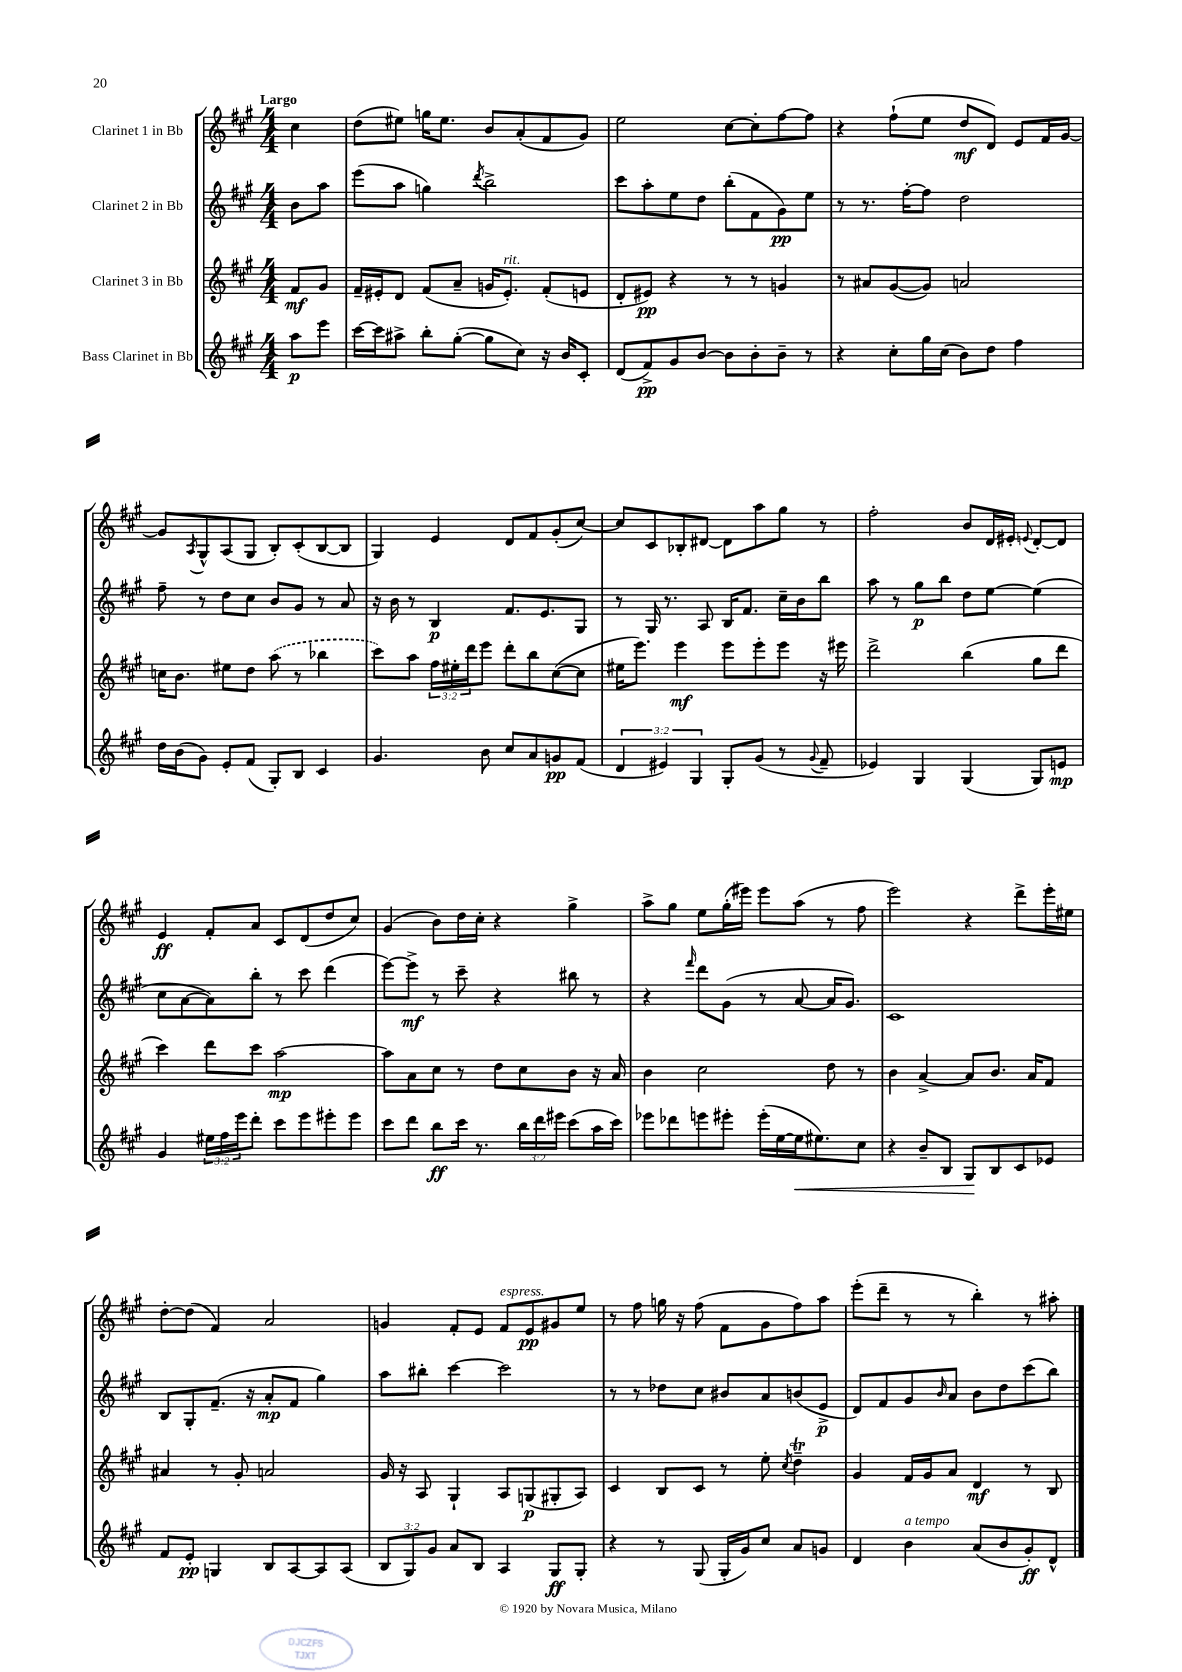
<<
\new StaffGroup <<
\new Staff = "s0" \with { instrumentName = "Clarinet 1 in Bb" } {
    \clef treble \key a \major \numericTimeSignature \time 4/4 \partial 4 \tempo "Largo"
    cis''4 |
    d''8( eis''8) g''16 eis''8. b'8 a'8-.( fis'8 gis'8) |
    e''2 cis''8~ cis''8-. fis''8~ fis''8 |
    r4 fis''8-!( e''8 d''8\mf d'8) e'8 fis'16 gis'16~ |
    gis'8 \acciaccatura { a8 } gis8-^ a8( gis8 b8-.) cis'8-.( b8~ b8 |
    gis4) e'4 d'8 fis'8 gis'8-.( cis''8~) |
    cis''8 cis'8 bes8-. dis'8~ dis'8 a''8 gis''8 r8 |
    fis''2-. b'8 d'16 eis'16-. \appoggiatura { e'8 } d'8~-. d'8 |
    e'4\ff fis'8-. a'8 cis'8 d'8( d''8 cis''8) |
    gis'4( b'8) d''16 cis''16-. r4 gis''4-> |
    a''8-> gis''8 e''8 gis''16-.( eis'''16) eis'''8 a''8( r8 fis''8 |
    e'''2) r4 d'''8-> e'''16-. eis''16 |
    d''8~-. d''8( fis'4) a'2 |
    g'4 fis'8-. e'8 fis'8^\markup { \italic "espress." } e'8\pp gis'8 e''8 |
    r8 fis''8 g''16 r16 fis''8( fis'8 gis'8 fis''8) a''8 |
    e'''8-.( d'''8-- r8 r8 b''4-.) r8 ais''8-. \bar "|." |
}
\new Staff = "s1" \with { instrumentName = "Clarinet 2 in Bb" } {
    \clef treble \key a \major \numericTimeSignature \time 4/4 \partial 4
    b'8 a''8 |
    e'''8( a''8 g''4) \acciaccatura { d'''8 } b''2-> |
    cis'''8 a''8-. e''8 d''8 b''8-.( fis'8 gis'8\pp) e''8 |
    r8 r8. fis''16~-. fis''8 d''2 |
    fis''8-- r8 d''8 cis''8 b'8 gis'8 r8 a'8 |
    r16 b'16 r8 b4\p fis'8. e'8. gis8 |
    r8 gis16 r8. a8 b16 fis'8. cis''16-- b'16 b''8 |
    a''8 r8 gis''8\p b''8 d''8 e''8~ e''4( |
    cis''8 a'8~ a'8) b''8-. r8 cis'''8 d'''4( |
    e'''8~) e'''8->\mf r8 cis'''8-- r4 bis''8 r8 |
    r4 \grace { fis'''16 } d'''8 gis'8( r8 a'8~ a'16 gis'8.) |
    cis'1 |
    b8 gis8-. fis'8.--( r16 a'8-.\mp fis'8 gis''4) |
    a''8 bis''8-. cis'''4~ cis'''2 |
    r8 r8 des''8 cis''8 bis'8 a'8 b'8( e'8->\p |
    d'8) fis'8 gis'8 \grace { b'16 } a'8 b'8 d''8 cis'''8( b''8) \bar "|." |
}
\new Staff = "s2" \with { instrumentName = "Clarinet 3 in Bb" } {
    \clef treble \key a \major \numericTimeSignature \time 4/4 \override Staff.TupletNumber.text = #tuplet-number::calc-fraction-text \partial 4
    fis'8\mf gis'8 |
    fis'16-- eis'16-. d'8 fis'8( a'8-- g'16 eis'8.-.^\markup { \italic "rit." }) fis'8-.( e'8 |
    d'8-. eis'8\pp) r4 r8 r8 g'4 |
    r8 ais'8 gis'8~( gis'8) a'2 |
    c''16 b'8. eis''8 d''8 \once \slurDashed a''8( r8 bes''4 |
    cis'''8) a''8 \tuplet 3/2 { fis''16 eis''16-. d'''16 } e'''8 d'''8-. b''8 cis''8~( cis''8 |
    eis''16 e'''8.) e'''4\mf e'''8 e'''8-. e'''8 r16 eis'''16 |
    d'''2-> b''4( gis''8 d'''8 |
    cis'''4) d'''8 cis'''8 a''2~\mp |
    a''8 a'8 cis''8 r8 d''8 cis''8 b'8 r16 a'16 |
    b'4 cis''2 d''8 r8 |
    b'4 a'4~-> a'8 b'8. a'16 fis'8 |
    ais'4 r8 gis'8-. a'2 |
    gis'16 r16 a8 gis4-! a8 g8\p( gis8-. a8) |
    cis'4 b8 cis'8 r8 e''8-. \acciaccatura { cis''8 } d''4--\trill |
    gis'4 fis'16 gis'16 a'8 d'4\mf r8 b8 \bar "|." |
}
\new Staff = "s3" \with { instrumentName = "Bass Clarinet in Bb" } {
    \clef treble \key a \major \numericTimeSignature \time 4/4 \override Staff.TupletNumber.text = #tuplet-number::calc-fraction-text \partial 4
    a''8\p e'''8 |
    cis'''16~ cis'''16 ais''8-> b''8-. gis''8~-.( gis''8 cis''8) r16 b'16 cis'8-. |
    d'8( fis'8->\pp) gis'8 b'8~ b'8 b'8-. b'8-- r8 |
    r4 cis''8-. gis''16 cis''16( b'8) d''8 fis''4 |
    d''16 b'16( gis'8) e'8-. fis'8( gis8-.) b8 cis'4 |
    gis'4. b'8 cis''8 a'8 g'8\pp fis'8( |
    \tuplet 3/2 { d'4 eis'4) gis4 } gis8-. gis'8( r8 \appoggiatura { gis'8 } fis'8-- |
    ees'4) gis4 gis4( gis8) e'8\mp |
    gis'4 \tuplet 3/2 { eis''16 fis''16 e'''16 } d'''8-. cis'''8 e'''8 eis'''8-. eis'''8 |
    cis'''8 d'''8 b''8\ff cis'''16 r8. \tuplet 3/2 { b''16 d'''16 eis'''16 } cis'''8( a''16 cis'''16) |
    ees'''8 des'''8 e'''8 eis'''8-. eis'''16-.( e''16~ e''16\< eis''8.) cis''8 |
    r4 b'8-- b8 gis8\! b8 cis'8 ees'8 |
    fis'8 e'8-.\pp g4 b8 a8~ a8 a8( |
    \tuplet 3/2 { b8 gis8) gis'8 } a'8 b8 a4 gis8\ff gis8-. |
    r4 r8 gis8( gis16-. gis'16) cis''8 a'8 g'8 |
    d'4 b'4^\markup { \italic "a tempo" } a'8( b'8 gis'8-.\ff) d'8-^ \bar "|." |
}
>>
>>
\layout { \context { \Score \remove "Bar_number_engraver" } }
